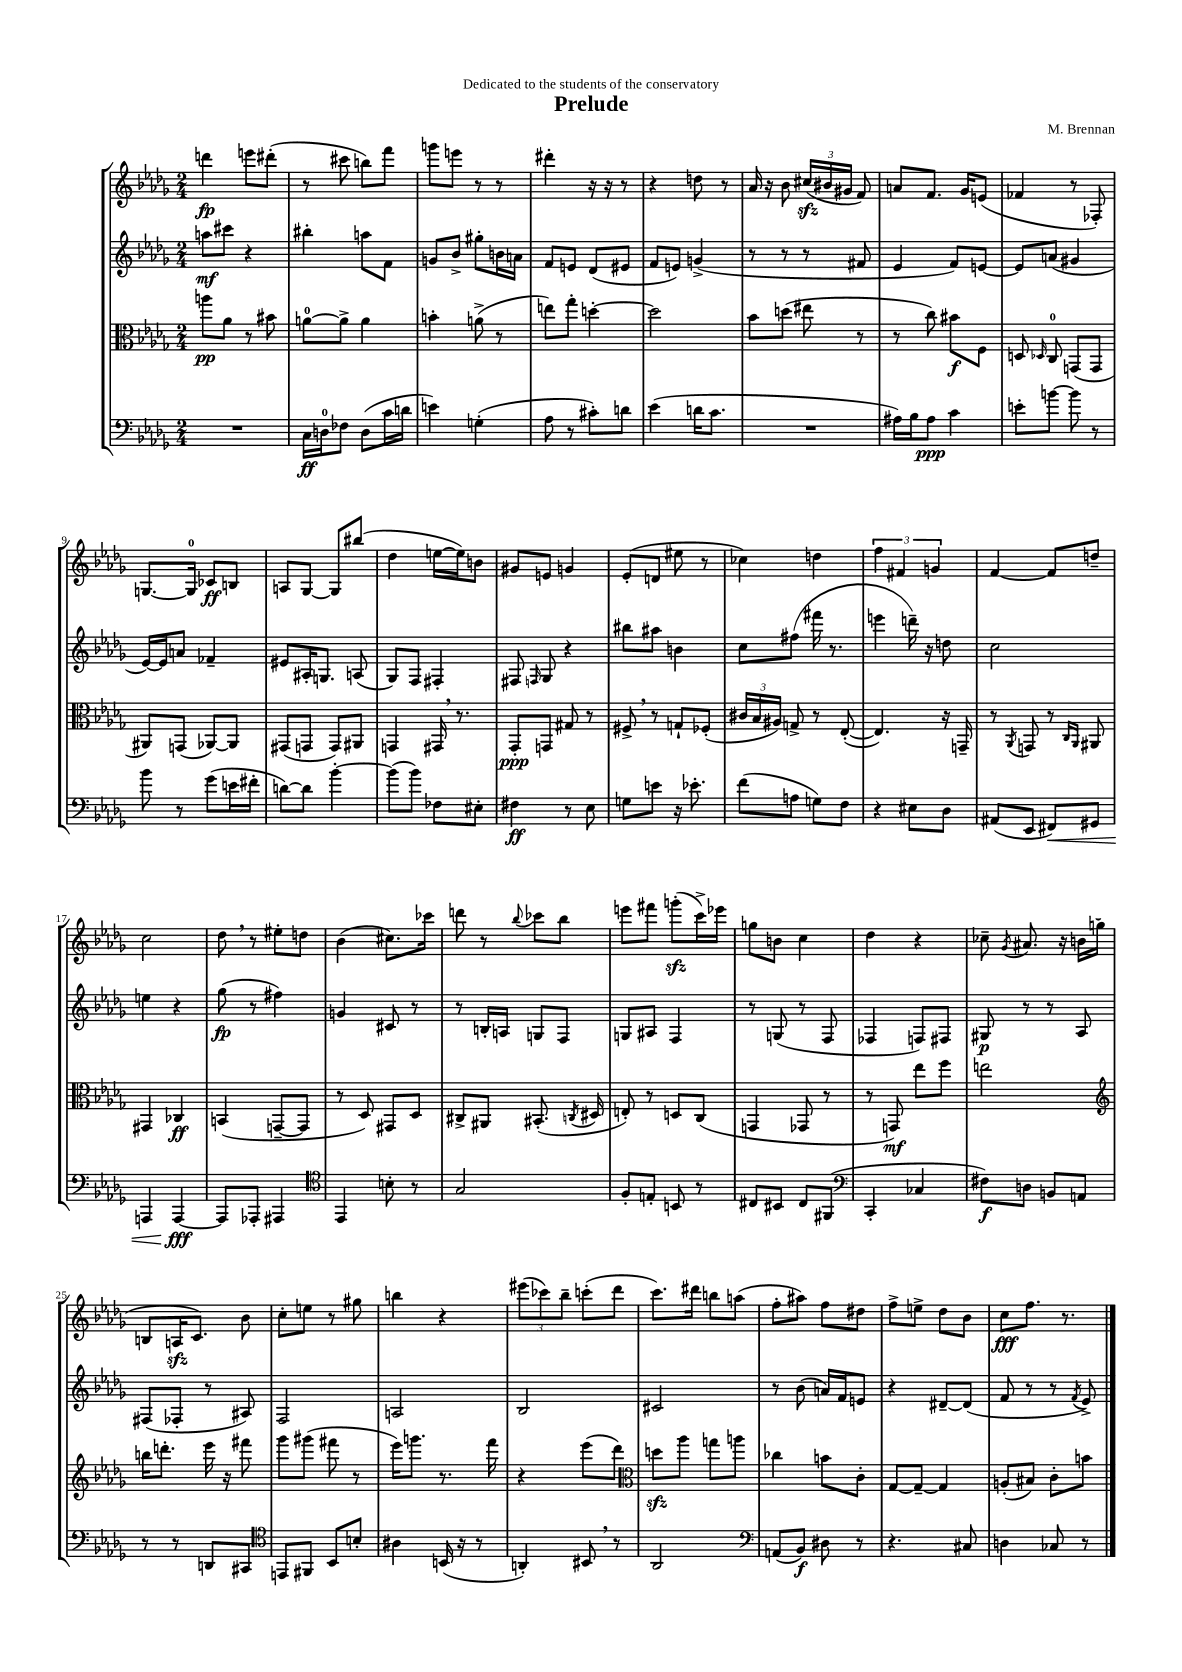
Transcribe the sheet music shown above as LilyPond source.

\header { title = "Prelude" composer = "M. Brennan" dedication = "Dedicated to the students of the conservatory" }
<<
\new StaffGroup <<
\new Staff = "s0" {
    \clef treble \key des \major \numericTimeSignature \time 2/4
    \autoBeamOff d'''4\fp e'''8[ dis'''8]-.( |
    r8 cis'''8 b''8[) f'''8] |
    g'''8[ e'''8] r8 r8 |
    dis'''4-. r16 r16 r8 |
    r4 d''8 r8 |
    aes'16 r16 bes'8 \tuplet 3/2 { cis''16[\sfz( bis'16 gis'16] } f'8) |
    a'8[ f'8.] ges'16[ e'8]( |
    fes'4 r8 fes8-.) |
    g8.[~ g16]-0 ces'8[\ff b8] |
    a8[ ges8]~ ges8[ bis''8]( |
    des''4 e''16[~ e''16) b'8] |
    gis'8[ e'8] g'4 |
    ees'8[-.( d'8] eis''8 r8 |
    ces''4) d''4 |
    \tuplet 3/2 { f''4 fis'4 g'4 } |
    f'4~ f'8[ d''8]-- |
    c''2 |
    des''8 \breathe r8 eis''8[-. d''8] |
    bes'4( cis''8.[) ces'''16] |
    d'''8 r8 \appoggiatura { bes''8 } ces'''8[ bes''8] |
    e'''8[ fis'''8] g'''8[-.\sfz( c'''16->) ees'''16] |
    g''8[ b'8] c''4 |
    des''4 r4 |
    ces''8-- \acciaccatura { ges'8 } ais'8. r16 b'16[ g''16]( |
    b8[ a16\sfz c'8.]) bes'8 |
    c''8[-. e''8] r8 gis''8 |
    b''4 r4 |
    \tuplet 3/2 { eis'''8[( ces'''8) bes''8]-- } c'''8[-.( des'''8] |
    c'''8.[) dis'''16] b''8[ a''8]( |
    f''8[-. ais''8]) f''8[ dis''8] |
    f''8[-> e''8]-> des''8[ bes'8] |
    c''8[\fff f''8.] r8. \bar "|." |
}
\new Staff = "s1" {
    \clef treble \key des \major \numericTimeSignature \time 2/4
    \autoBeamOff a''8[\mf cis'''8] r4 |
    bis''4-. a''8[ f'8] |
    g'8[ bes'8]-> gis''8[-. b'16 a'16] |
    f'8[ e'8] des'8[( eis'8] |
    f'8[ e'8]) g'4->( |
    r8 r8 r8 fis'8 |
    ees'4 f'8[) e'8]~ |
    e'8[ a'8]( gis'4 |
    ees'16[~) ees'16 a'8] fes'4-- |
    eis'8[ ais16-. g8.] a8( |
    ges8[) f8] fis4-. |
    fis8 \grace { f16 } ges8 r4 |
    bis''8[ ais''8] b'4 |
    c''8[ fis''8]( fis'''16 r8. |
    e'''4 d'''16--) r16 d''8 |
    c''2 |
    e''4 r4 |
    ges''8\fp( r8 fis''4) |
    g'4 cis'8 r8 |
    r8 b16[-. a16] g8[ f8] |
    g8[ ais8] f4 |
    r8 g8( r8 f8 |
    fes4 f8[) fis8] |
    gis8\p r8 r8 aes8 |
    fis8[( fes8]-. r8 ais8) |
    f2 |
    a2 |
    bes2 |
    cis'2 |
    r8 bes'8( a'16[) f'16 e'8] |
    r4 dis'8[~-- dis'8]( |
    f'8 r8 r8 \acciaccatura { f'8 } ees'8->) \bar "|." |
}
\new Staff = "s2" {
    \clef alto \key des \major \numericTimeSignature \time 2/4
    \autoBeamOff a''8[\pp aes'8] r8 bis'8 |
    a'8[-0~ a'8]-> a'4 |
    b'4-. a'8->( r8 |
    e''8[) ges''8]-. d''4~-. |
    d''2 |
    bes'8[ d''8]( eis''8 r8 |
    r8 c''8) bis'8[\f f8] |
    d8 \grace { des16 } c8-0 g,8[( g,8] |
    ais,8[) g,8]( aes,8[~) aes,8] |
    gis,8[( g,8] g,8[) ais,8] |
    g,4 gis,16 \breathe r8. |
    ges,8[-.\ppp g,8] gis8 r8 |
    fis8-> \breathe r8 g8[-! fes8]-.( |
    \tuplet 3/2 { cis'16[ bes16 ais16]) } g8-> r8 ees8~-.( |
    ees4.) r16 g,16-- |
    r8 \acciaccatura { aes,8 } g,8 r8 \grace { c16[ aes,16] } ais,8 |
    gis,4 ces4\ff |
    b,4( g,8[~-- g,8] |
    r8 des8) gis,8[ des8] |
    cis8[-> ais,8] bis,8.-.( \acciaccatura { c8 } dis16 |
    e8-.) r8 d8[ c8]( |
    g,4 ges,8 r8 |
    r8 g,8\mf) ees''8[ f''8] |
    e''2 |
    \clef treble b''16[ d'''8.]-. ees'''16 r16 fis'''8 |
    ges'''8[ gis'''8]( fis'''8 r8 |
    ees'''16[) g'''8.] r8. f'''16 |
    r4 ees'''8[( des'''8]) |
    \clef alto d''8[\sfz aes''8] g''8[ a''8] |
    ces''4 b'8[ c'8]-. |
    ges8[~ ges8]~-- ges4 |
    a8[-.( bis8]) c'8[-. b'8] \bar "|." |
}
\new Staff = "s3" {
    \clef bass \key des \major \numericTimeSignature \time 2/4
    \autoBeamOff R2 |
    c16[\ff d16-0 fes8] d8[( c'16 d'16] |
    e'4) g4-.( |
    aes8 r8 cis'8[-.) d'8] |
    ees'4( d'16[ c'8.] |
    R2 |
    ais16[) bes16 ais8]\ppp c'4 |
    e'8[-. b'8]~ b'8 r8 |
    bes'8 r8 ges'8[( e'16 fis'16]-. |
    d'8[~) d'8] bes'4~-. |
    bes'8[( bes'8]) fes8[ eis8]-. |
    fis4\ff r8 ees8 |
    g8[ e'8] r16 ees'8.-. |
    f'8[( a8] g8[) f8] |
    r4 eis8[ des8] |
    ais,8[( ees,8] fis,8[\<) gis,8] |
    a,,4 a,,4~\fff\! |
    a,,8[ aes,,8]-. ais,,4 |
    \clef tenor ees,4 b8-. r8 |
    ges2 |
    f8[-. e8]-. b,8 r8 |
    cis8[ bis,8] cis8[ fis,8]( |
    \clef bass c,4-. ces4 |
    fis8[\f) d8] b,8[ a,8] |
    r8 r8 d,8[ cis,8] |
    \clef tenor e,8[ fis,8] bes,8[ b8]-. |
    ais4 b,16( r16 r8 |
    a,4-.) bis,8 \breathe r8 |
    aes,2 |
    \clef bass a,8[( bes,8]\f) dis8 r8 |
    r4. cis8 |
    d4 ces8 r8 \bar "|." |
}
>>
>>
